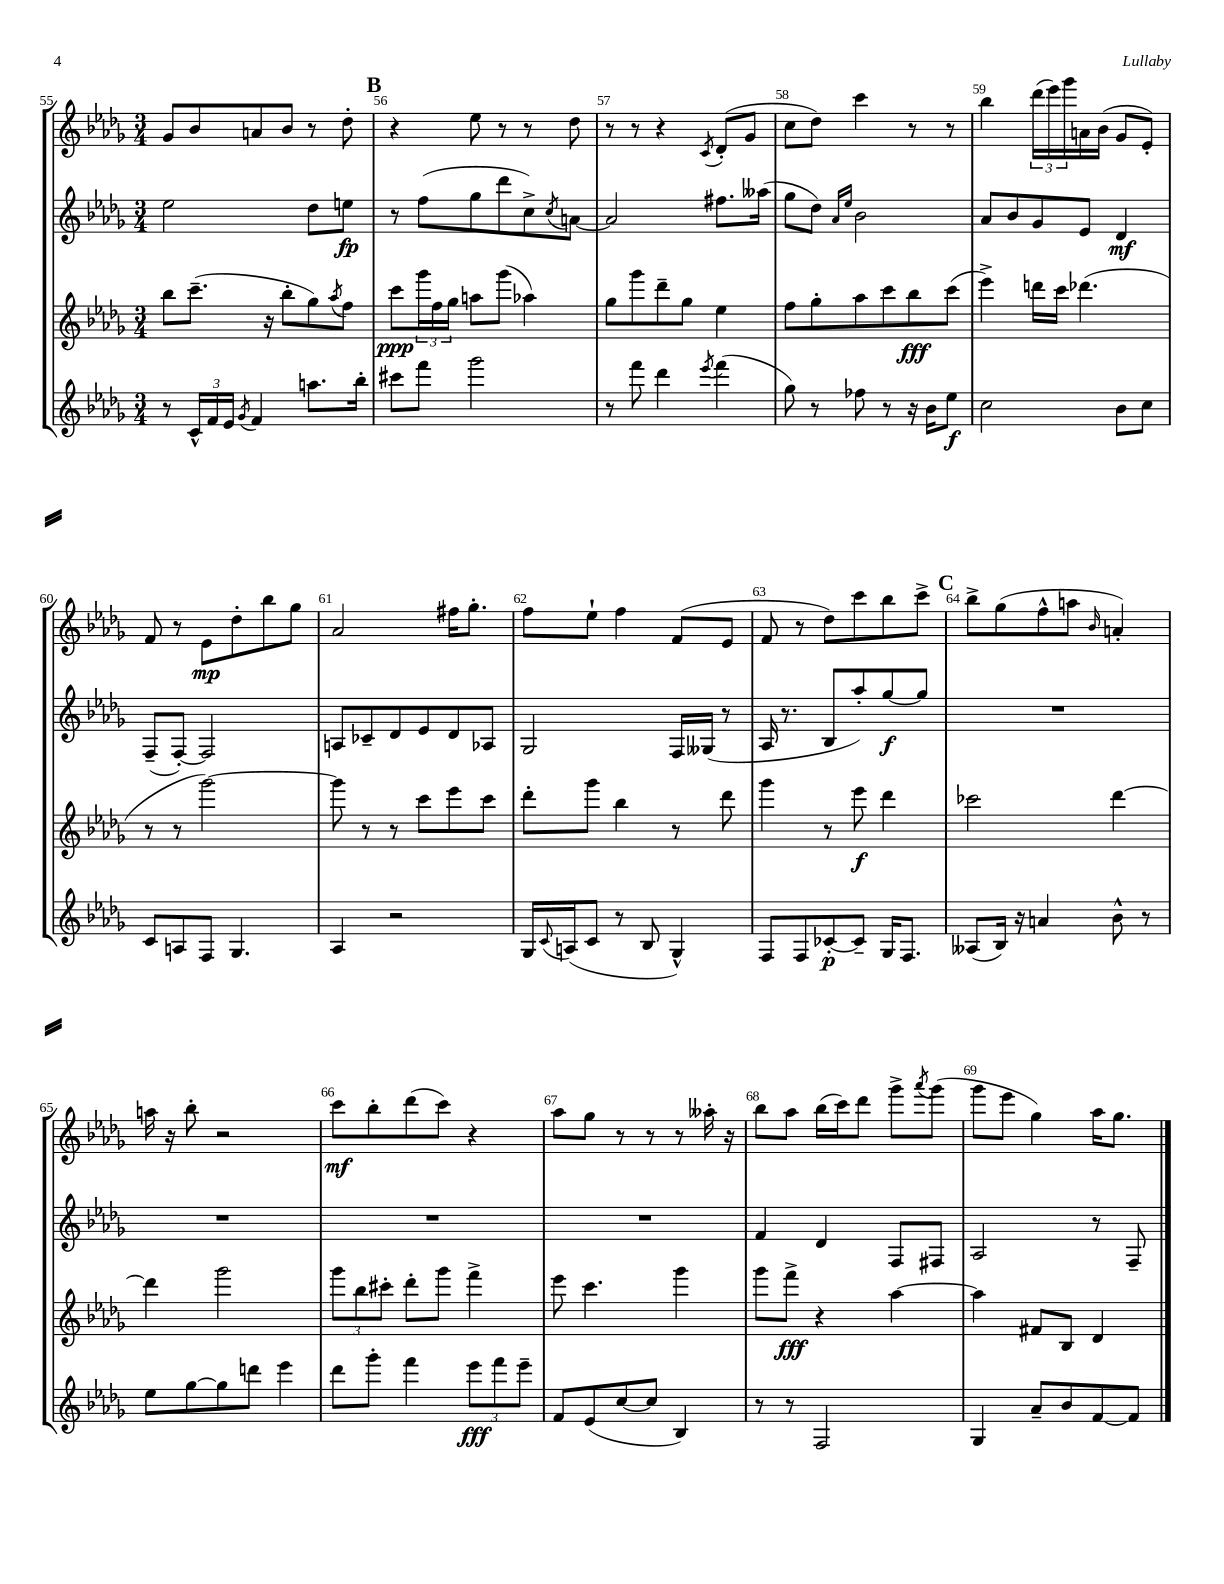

**kern	**dynam	**kern	**dynam	**kern	**dynam	**kern	**dynam
*part4	*part4	*part3	*part3	*part2	*part2	*part1	*part1
*staff4	*staff4	*staff3	*staff3	*staff2	*staff2	*staff1	*staff1
*clefG2	*	*clefG2	*	*clefG2	*	*clefG2	*
*k[b-e-a-d-g-]	*	*k[b-e-a-d-g-]	*	*k[b-e-a-d-g-]	*	*k[b-e-a-d-g-]	*
*M3/4	*	*M3/4	*	*M3/4	*	*M3/4	*
=55	=55	=55	=55	=55	=55	=55	=55
8r	.	8bb-\L	.	2ee-\	.	8g-/L	.
24c^^/LL	.	(8.ccc~\J	.	.	.	8b-/	.
24f/	.	.	.	.	.	.	.
24e-/JJ	.	.	.	.	.	.	.
8qg-/	.	.	.	.	.	.	.
4f/	.	.	.	.	.	8an/	.
.	.	16r	.	.	.	.	.
.	.	8bb-'\L	.	.	.	8b-/J	.
8.aan\L	.	8gg-\)	.	8dd-\L	.	8r	.
.	.	8qaa-/	.	.	.	.	.
.	.	8ff\J	.	8een\J	fp	8dd-'\	.
16bb-'\Jk	.	.	.	.	.	.	.
!!LO:REH:place=s1:t=B
=56	=56	=56	=56	=56	=56	=56	=56
8ccc#X\L	.	8ccc\L	ppp	8r	.	4r	.
8fff\J	.	24ggg-\L	.	(8ff\L	.	.	.
.	.	24ff\	.	.	.	.	.
.	.	24gg-\JJ	.	.	.	.	.
2ggg-\	.	8aan\L	.	8gg-\	.	8ee-\	.
.	.	(8ggg-\J	.	8ddd-\	.	8r	.
.	.	4aa-X\)	.	8cc^\)	.	8r	.
.	.	.	.	8qcc/	.	.	.
.	.	.	.	[8an\J	.	8dd-\	.
=57	=57	=57	=57	=57	=57	=57	=57
8r	.	8gg-\L	.	2a/]	.	8r	.
8fff\	.	8ggg-\	.	.	.	8r	.
4ddd-\	.	8ddd-~\	.	.	.	4r	.
.	.	8gg-\J	.	.	.	.	.
8qeee-/	.	.	.	.	.	8qc/	.
(4fff\	.	4ee-\	.	8.ff#X\L	.	(8d-'/L	.
.	.	.	.	.	.	8g-/J	.
.	.	.	.	(16aa--X\Jk	.	.	.
=58	=58	=58	=58	=58	=58	=58	=58
8gg-\)	.	8ff\L	.	8gg-\L	.	8cc\L	.
8r	.	8gg-'\	.	8dd-\J)	.	8dd-\J)	.
.	.	.	.	16qqa-/LL	.	.	.
.	.	.	.	16qqee-/JJ	.	.	.
8ff-X\	.	8aa-\	.	2b-\	.	4ccc\	.
8r	.	8ccc\	.	.	.	.	.
16r	.	8bb-\	fff	.	.	8r	.
16b-\KL	.	.	.	.	.	.	.
8ee-\J	f	(8ccc\J	.	.	.	8r	.
=59	=59	=59	=59	=59	=59	=59	=59
2cc\	.	4eee-^\)	.	8a-/L	.	4bb-\	.
.	.	.	.	8b-/	.	.	.
.	.	16dddn\LL	.	8g-/	.	(24ddd-\LL	.
.	.	.	.	.	.	24eee-\)	.
.	.	16ccc\JJ	.	.	.	.	.
.	.	.	.	.	.	24ggg-\	.
.	.	(4.ddd-X\	.	8e-/J	.	16an\	.
.	.	.	.	.	.	(16b-\JJ	.
8b-\L	.	.	.	4d-/	mf	8g-/L	.
8cc\J	.	.	.	.	.	8e-'/J)	.
!!LO:LB:g=z
=60	=60	=60	=60	=60	=60	=60	=60
8c/L	.	8r	.	(8F~/L	.	8f/	.
8An/	.	8r	.	[8F'/J)	.	8r	.
8F/J	.	[2ggg-\)	.	2F/]	.	8e-\L	mp
4.G-/	.	.	.	.	.	8dd-'\	.
.	.	.	.	.	.	8bb-\	.
.	.	.	.	.	.	8gg-\J	.
=61	=61	=61	=61	=61	=61	=61	=61
4A-/	.	8ggg-\]	.	8An/L	.	2a-/	.
.	.	8r	.	8c-X~/	.	.	.
2r	.	8r	.	8d-/	.	.	.
.	.	8ccc\L	.	8e-/	.	.	.
.	.	8eee-\	.	8d-/	.	16ff#X\KL	.
.	.	.	.	.	.	8.gg-'\J	.
.	.	8ccc\J	.	8A-X/J	.	.	.
=62	=62	=62	=62	=62	=62	=62	=62
16G-/LL	.	8ddd-'\L	.	2G-/	.	8ff\L	.
8qqc/	.	.	.	.	.	.	.
(16An/J	.	.	.	.	.	.	.
8c/J	.	8ggg-\J	.	.	.	8ee-`\J	.
8r	.	4bb-\	.	.	.	4ff\	.
8B-/	.	.	.	.	.	.	.
4G-^^/)	.	8r	.	16F/LL	.	(8f/L	.
.	.	.	.	(16G--X/JJ	.	.	.
.	.	8ddd-\	.	8r	.	8e-/J	.
=63	=63	=63	=63	=63	=63	=63	=63
8F/L	.	4ggg-\	.	16A-/	.	8f/	.
.	.	.	.	8.r	.	.	.
8F/	.	.	.	.	.	8r	.
[8c-X'/	p	8r	.	8B-/L	.	8dd-\L)	.
8c-~/J]	.	8eee-\	f	8aa-'/)	.	8ccc\	.
16G-/KL	.	4ddd-\	.	[8gg-/	f	8bb-\	.
8.F/J	.	.	.	.	.	.	.
.	.	.	.	8gg-/J]	.	8ccc^\J	.
!!LO:REH:place=s1:t=C
=64	=64	=64	=64	=64	=64	=64	=64
(8A--X/L	.	2ccc-X\	.	2.r	.	8bb-^\L	.
16B-/Jk)	.	.	.	.	.	(8gg-\	.
16r	.	.	.	.	.	.	.
4an/	.	.	.	.	.	8ff^^\	.
.	.	.	.	.	.	8aan\J	.
.	.	.	.	.	.	16qqb-/	.
8b-^^\	.	[4ddd-\	.	.	.	4an'/)	.
8r	.	.	.	.	.	.	.
!!LO:LB:g=z
=65	=65	=65	=65	=65	=65	=65	=65
8ee-\L	.	4ddd-\]	.	2.r	.	16aan\	.
.	.	.	.	.	.	16r	.
[8gg-\	.	.	.	.	.	8bb-'\	.
8gg-\]	.	2ggg-\	.	.	.	2r	.
8dddn\J	.	.	.	.	.	.	.
4eee-\	.	.	.	.	.	.	.
=66	=66	=66	=66	=66	=66	=66	=66
8ddd-\L	.	12ggg-\L	.	2.r	.	8ccc\L	mf
.	.	12bb-\	.	.	.	.	.
8ggg-'\J	.	.	.	.	.	8bb-'\	.
.	.	12ccc#X'\J	.	.	.	.	.
4fff\	.	8ddd-'\L	.	.	.	(8ddd-\	.
.	.	8ggg-\J	.	.	.	8ccc\J)	.
12eee-\L	fff	4fff^\	.	.	.	4r	.
12fff\	.	.	.	.	.	.	.
12eee-~\J	.	.	.	.	.	.	.
=67	=67	=67	=67	=67	=67	=67	=67
8f/L	.	8eee-\	.	2.r	.	8aa-\L	.
(8e-/	.	4.ccc\	.	.	.	8gg-\J	.
[8cc/	.	.	.	.	.	8r	.
8cc/J]	.	.	.	.	.	8r	.
4B-/)	.	4ggg-\	.	.	.	8r	.
.	.	.	.	.	.	16aa--X'\	.
.	.	.	.	.	.	16r	.
=68	=68	=68	=68	=68	=68	=68	=68
8r	.	8ggg-\L	.	4f/	.	8bb-\L	.
8r	.	8fff^\J	fff	.	.	8aa-\J	.
2F/	.	4r	.	4d-/	.	(16bb-\LL	.
.	.	.	.	.	.	16ccc\J)	.
.	.	.	.	.	.	8ddd-\J	.
.	.	[4aa-\	.	8F/L	.	8ggg-^\L	.
.	.	.	.	.	.	8qaaa-/	.
.	.	.	.	8F#X/J	.	(8ggg-\J	.
=69	=69	=69	=69	=69	=69	=69	=69
4G-/	.	4aa-\]	.	2A-/	.	8ggg-\L	.
.	.	.	.	.	.	8eee-\J	.
8a-~/L	.	8f#X/L	.	.	.	4gg-\)	.
8b-/	.	8B-/J	.	.	.	.	.
[8f/	.	4d-/	.	8r	.	16aa-\KL	.
.	.	.	.	.	.	8.gg-\J	.
8f/J]	.	.	.	8F~/	.	.	.
==	==	==	==	==	==	==	==
*-	*-	*-	*-	*-	*-	*-	*-
